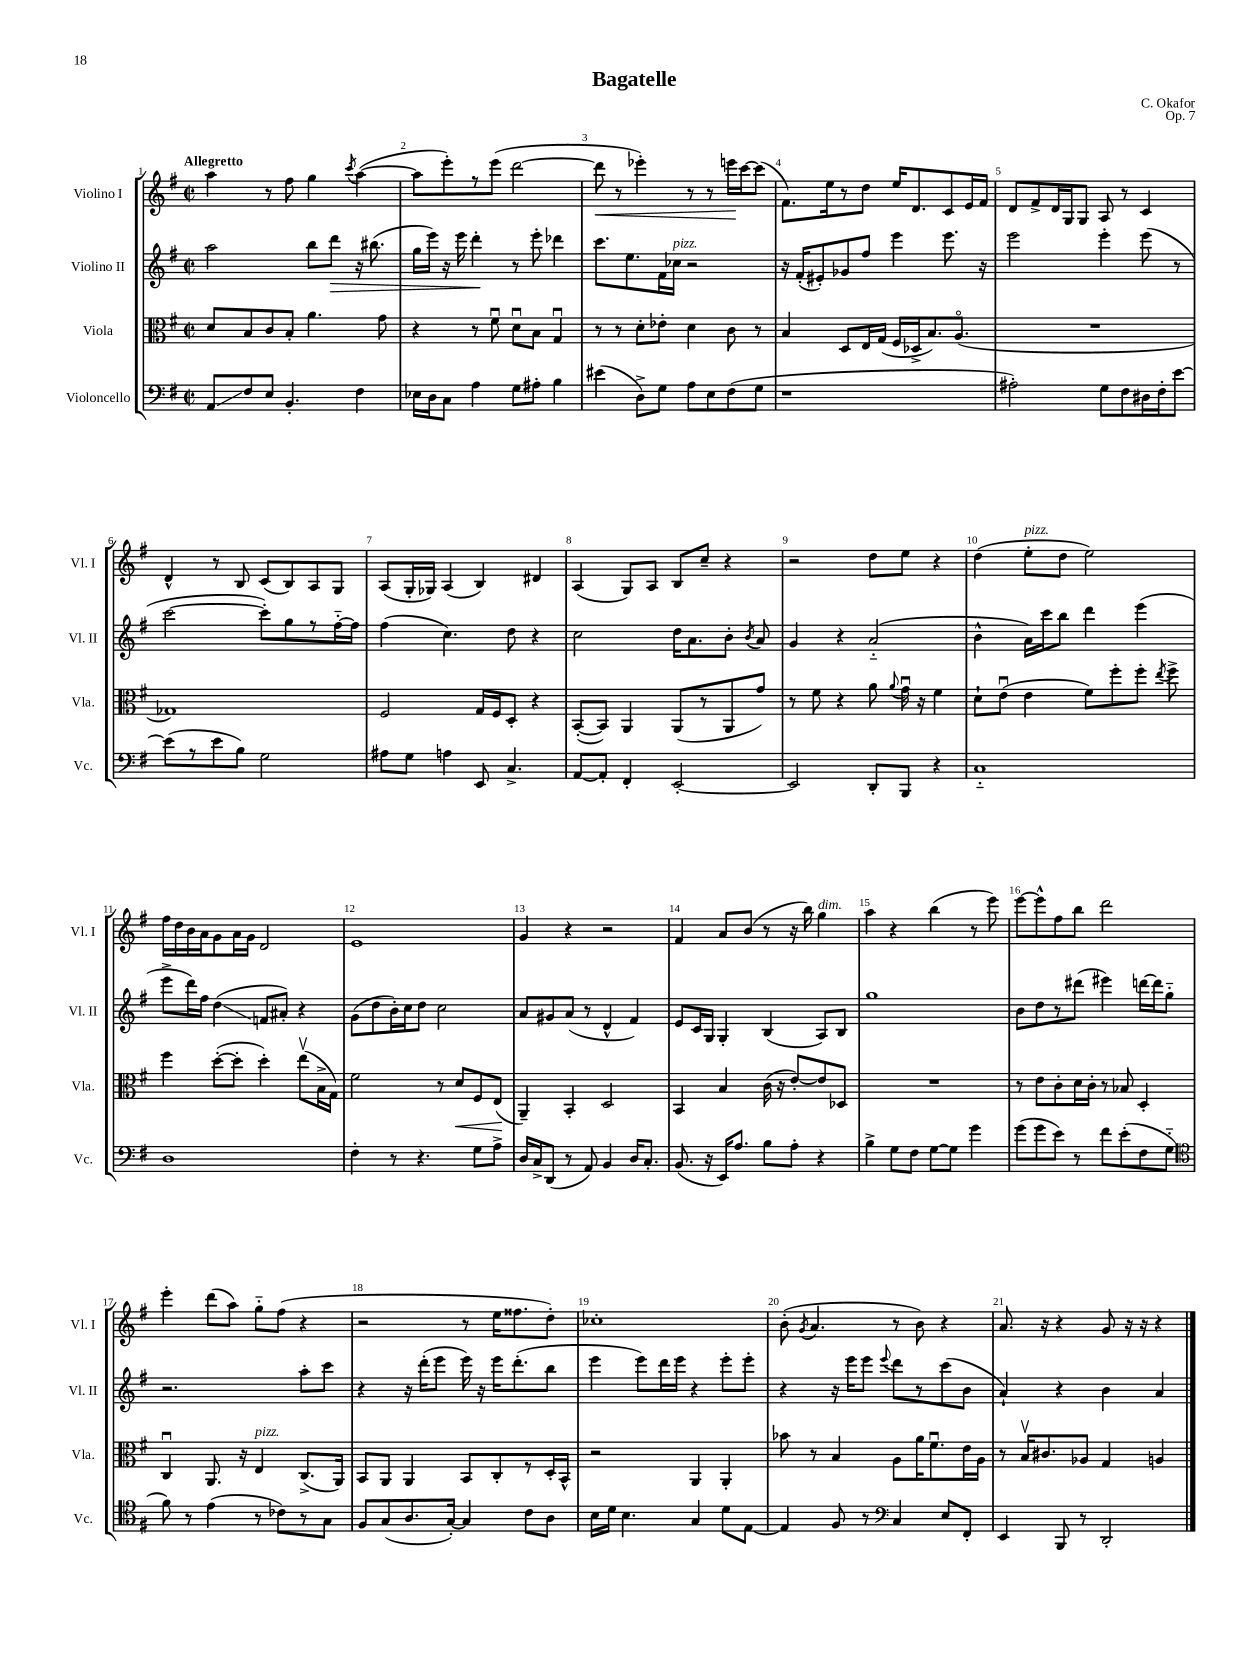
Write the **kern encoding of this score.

**kern	**kern	**kern	**kern
*staff4	*staff3	*staff2	*staff1
*clefF4	*clefC3	*clefG2	*clefG2
*k[f#]	*k[f#]	*k[f#]	*k[f#]
*M2/2	*M2/2	*M2/2	*M2/2
*met(c|)	*met(c|)	*met(c|)	*met(c|)
8AA	8d	2aa	4aa
8F#	8B	.	.
8E	8c	.	8r
4.BB'	8B'	.	8ff#
.	4.a	8bb	4gg
.	.	8ddd	.
.	.	.	8qccc
4F#	.	16r	([4aa
.	.	(8.bb#	.
.	8g	.	.
=	=	=	=
16E-	4r	16gg	8aa]
16D	.	16eee)	.
8C	.	16r	8eee')
.	.	16eee	.
4A	8r	4ddd'	8r
.	8f#u	.	(8eee
8G	8du	8r	[2ddd
8A#'	8B	8eee'	.
4B	4Gu	4ddd-	.
=	=	=	=
(4e#	8r	8.ccc	8ddd]
.	8r	.	8r
.	.	8.ee	.
8D^)	8d'	.	4eee-')
8G	8e-'	16f#	.
.	.	16cc-	.
8A	4d	2r	8r
8E	.	.	8r
(8F#	8c	.	16eee
.	.	.	[16ccc
8G	8r	.	(8ccc]
=	=	=	=
1r	4B	16r	8.f#)
.	.	(16f#'	.
.	.	8e#')	.
.	.	.	16ee
.	8D	8g-	8r
.	16E	8ff#	8dd
.	(16G	.	.
.	16F#	4eee	16ee
.	16D-^	.	8.d
.	8.B)	.	.
.	.	8.eee	8c
.	(8.Ao	.	.
.	.	.	16e
.	.	16r	16f#
=	=	=	=
2A#')	1r	2eee	8d
.	.	.	8f#^
.	.	.	16d
.	.	.	16G
.	.	.	8G
8G	.	4eee'	8A
8F#	.	.	8r
16D#	.	(8eee	4c
16F#'	.	.	.
[8e	.	8r	.
=	=	=	=
(8e]	1G-)	[2ccc	4d^^
8r	.	.	.
8e	.	.	8r
8B)	.	.	8B
2G	.	8ccc'])	(8c
.	.	8gg	8B)
.	.	8r	8A
.	.	[16ff#'~	8G
.	.	16ff#]	.
=	=	=	=
8A#	2F#	(4ff#	(8A
8G	.	.	16G'
.	.	.	16G-)
4A	.	4.cc)	(4A
8EE	16G	.	4B)
.	16F#	.	.
4.C^	8D'	8dd	.
.	4r	4r	4d#
=	=	=	=
[8AA	([8BB'	2cc	(4A
8AA']	8BB])	.	.
4FF#'	4AA	.	8G)
.	.	.	8A
[2EE'	(8AA	16dd	8B
.	.	8.a	.
.	8r	.	8cc~
.	8AA	8b'	4r
.	.	8qb	.
.	8g)	8a	.
=	=	=	=
2EE]	8r	4g	2r
.	8f#	.	.
.	4r	4r	.
8DD'	8a	(2a'~	8dd
.	8qqa	.	.
8BBB	16gu	.	8ee
.	16r	.	.
4r	4f#	.	4r
=	=	=	=
1C'~	8d`	4b^^	(4dd
.	(8eu	.	.
.	4e	16a)	8ee'
.	.	16ccc	.
.	.	8bb	8dd
.	8f#)	4ddd	2ee)
.	8ff#'	.	.
.	8ff#'	(4eee	.
.	8qee	.	.
.	8ff#^	.	.
=	=	=	=
1D	4ff#	8eee^	16ff#
.	.	.	16dd
.	.	16ddd)	16b
.	.	16ff#	16a
.	([8dd'	(4dd	8g
.	8dd']	.	16a
.	.	.	16g
.	4dd')	8f	2d
.	.	8a#')	.
.	(8eev	4r	.
.	16B^	.	.
.	16G)	.	.
=	=	=	=
4F#'	2f#	(8g	1e
.	.	8dd	.
8r	.	16b')	.
.	.	16cc	.
4.r	.	8dd	.
.	8r	2cc	.
.	8d	.	.
8G	8F#	.	.
8A^	(8E	.	.
=	=	=	=
16D	4AA~)	8a	4g
16C^	.	.	.
(8DD	.	8g#	.
8r	4BB'	(8a	4r
8AA)	.	8r	.
4BB	2D	4d^^	2r
16D	.	4f#)	.
8.C'	.	.	.
=	=	=	=
(8.BB	4BB	8e	4f#
.	.	16c	.
16r	.	16G	.
16EE)	4B	4G'	8a
8.A	.	.	.
.	.	.	(8b
8B	(16c	(4B	8r
.	16r	.	.
8A'	[8e')	.	16r
.	.	.	16bb)
4r	8e]	8A)	4gg
.	8D-	8B	.
=	=	=	=
4B^	1r	1gg	4aa
8G	.	.	4r
8F#	.	.	.
[8G	.	.	(4bb
8G]	.	.	.
4g	.	.	8r
.	.	.	8eee)
=	=	=	=
(8g	8r	8b	[8eee
8g	8e	8dd	8eee^^]
8e)	8c'	8r	8ff#
8r	16d	(8ddd#	8bb
.	16c'	.	.
8f#	8r	4eee#)	2ddd
(8e'	8B-	.	.
8F#	4D'	[16ddd	.
.	.	16ddd]	.
8G'~	.	8gg'~	.
=	=	=	=
*clefC4	*	*	*
8f#)	4Cu	2.r	4eee'
8r	.	.	.
(4e	8.AA	.	(8ddd
.	.	.	8aa)
.	16r	.	.
8r	4E	.	8gg'~
8c-)	.	.	(8ff#
8r	(8.C^	8aa'	4r
8G	.	8ccc	.
.	16AA)	.	.
=	=	=	=
8F#	8BB	4r	2r
(8G	8AA	.	.
8.A	4AA	16r	.
.	.	(16ddd'	.
.	.	8eee	.
[16G')	.	.	.
4G]	8BB	16eee)	8r
.	.	16r	.
.	8C'	16eee	16ee
.	.	(8.ddd'	8.ff##
8c	8r	.	.
8A	16D'	8bb	8dd')
.	16BB^^	.	.
=	=	=	=
16B	2r	4eee	1cc-'
16d	.	.	.
4.B	.	.	.
.	.	8eee)	.
.	.	16ddd	.
.	.	16eee	.
4G	4AA	4r	.
8d	4AA'	8eee'	.
[8E	.	8eee'	.
=	=	=	=
4E]	8b-	4r	(8b'
.	.	.	8qg
.	8r	.	4.a
8F#	4B	16r	.
.	.	16eee	.
8r	.	8eee	.
*clefF4	*	*	*
.	.	8qqeee	.
4C	8A	8ddd	8r
.	16a	8r	8b)
.	8.f#u	.	.
8E	.	(8ccc	4r
8FF#'	16e	8b	.
.	16A	.	.
=	=	=	=
4EE	8r	4a`)	8.a
.	16Bv	.	.
.	8.c#	.	16r
8BBB	.	4r	4r
8r	8A-	.	.
2DD'	4G	4b	8g
.	.	.	16r
.	.	.	16r
.	4A	4a	4r
==	==	==	==
*-	*-	*-	*-
